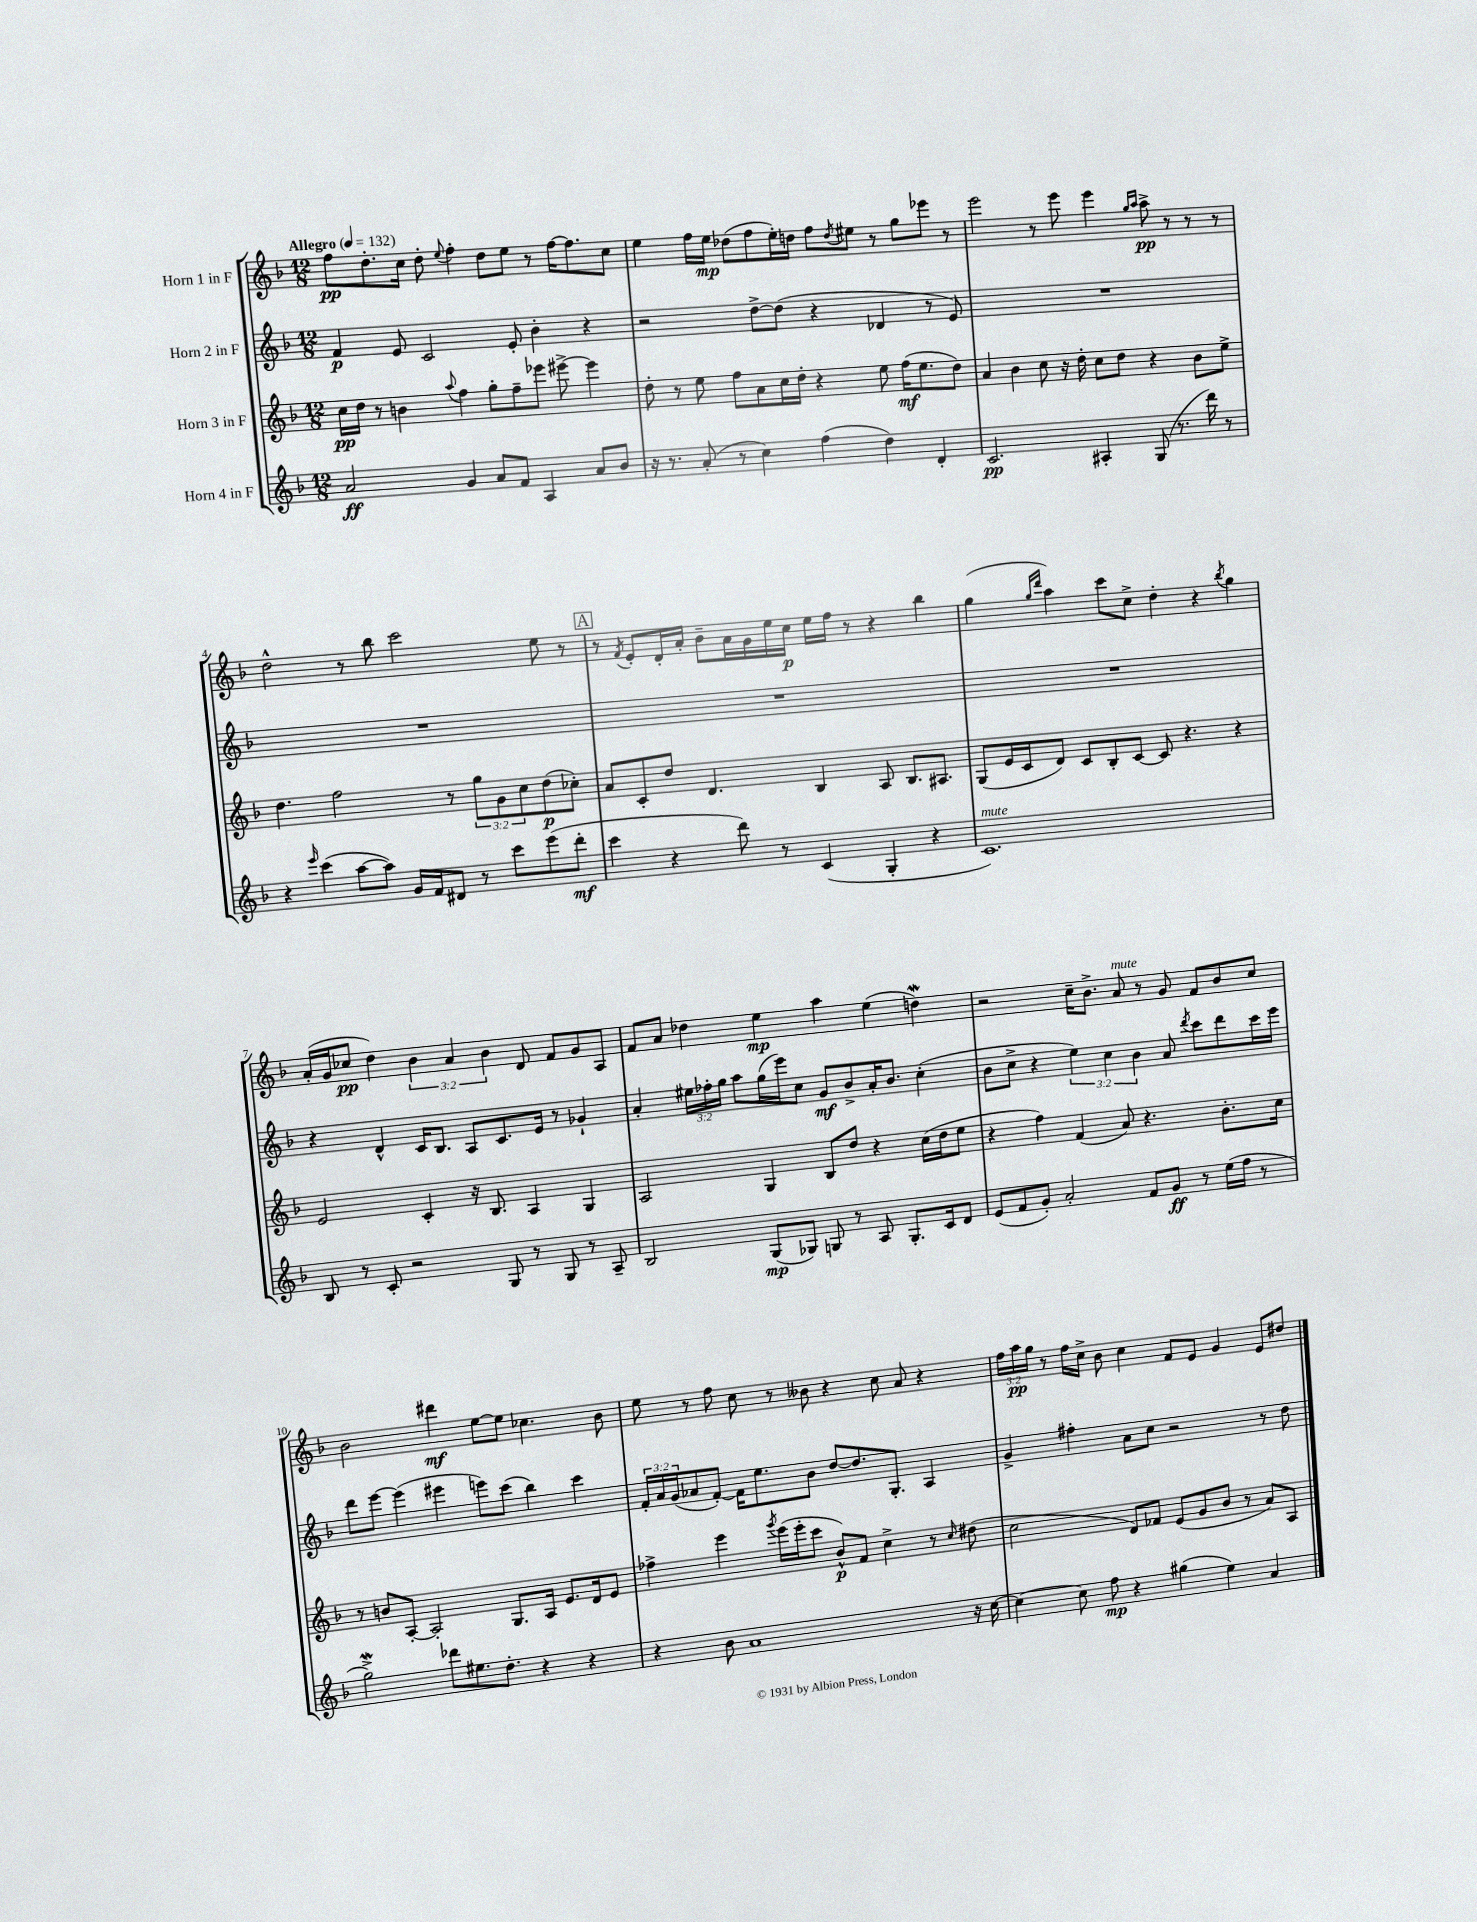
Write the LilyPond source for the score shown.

<<
\new StaffGroup <<
\new Staff = "s0" \with { instrumentName = "Horn 1 in F" } {
    \clef treble \key f \major \numericTimeSignature \time 12/8 \override Staff.TupletNumber.text = #tuplet-number::calc-fraction-text \tempo "Allegro" 4 = 132
    f''8\pp d''8.-. c''16 d''8-. \appoggiatura { e''8 } f''4-. d''8 e''8 r8 f''16~ f''8. c''8 |
    e''4 f''16 e''16\mp des''8( f''8 e''16-.) d''16 f''8 \acciaccatura { d''8 } eis''8 r8 g''8 ees'''8 r8 |
    e'''2 r8 e'''8 e'''4 \grace { g''16 a''16 } a''8->\pp r8 r8 r8 |
    d''2-^ r8 bes''8 c'''2 e''8 r8 |
    \mark \markup { \box "A" } r8 \acciaccatura { f'8 } e'8-. d'16-. a'16-. bes'8-- a'16 g'16 e''16 c''16\p e''16 f''16 r8 r4 bes''4 |
    g''4( \grace { g''16 d'''16 } a''4) c'''8 c''8-> d''4-. r4 \acciaccatura { bes''8 } g''4 |
    a'16-.( g'16 ces''8\pp d''4) \tuplet 3/2 { bes'4 a'4 bes'4 } d'8 f'8 g'8 a8 |
    f'8 a'8 des''4 e''4\mp a''4 e''4( d''4\mordent) |
    r2 c''16-- bes'8.-> a'8^\markup { \italic "mute" } r8 g'8 f'8 bes'8 c''8 |
    bes'2 dis'''4\mf e''8~ e''8 ces''4. bes'8 |
    e''8 r8 f''8 c''8 r8 beses'8 r4 c''8 a'8 r4 |
    \tuplet 3/2 { f''16 a''16\pp g''16 } r8 f''16 c''16-> bes'8 c''4 f'8 e'8 g'4 e'8 dis''8 \bar "|." |
}
\new Staff = "s1" \with { instrumentName = "Horn 2 in F" } {
    \clef treble \key f \major \numericTimeSignature \time 12/8 \override Staff.TupletNumber.text = #tuplet-number::calc-fraction-text
    f'4\p e'8 c'2 e'8-. bes'4-. r4 |
    r2 d''8~-> d''8( r4 des'4 r8 e'8) |
    R1. |
    R1. |
    \mark \markup { \box "A" } R1. |
    R1. |
    r4 d'4-^ c'16 bes8. a8 c'8. e'16 r8 ges'4-! |
    a'4-. \tuplet 3/2 { eis''16 fes''16-. g''16 } a''8 g''16( e'''16) c''8 g'8\mf bes'8-> a'16-. bes'8. c''4-.( |
    bes'8 c''8-> r4 \tuplet 3/2 { e''4) c''4 bes'4 } a'8 \acciaccatura { d'''8 } c'''8 d'''8 c'''16 e'''16 |
    d'''8 e'''8~ e'''4( eis'''4 e'''8) c'''8( bes''4) c'''4 |
    \tuplet 3/2 { f'16-. a'16 g'16( } aes'8 f'8~-.) f'16 e''8. bes'8 d''8~ d''8. g8.-. a4 |
    g'4-> fis''4-. a'8 c''8 r2 r8 d''8 \bar "|." |
}
\new Staff = "s2" \with { instrumentName = "Horn 3 in F" } {
    \clef treble \key f \major \numericTimeSignature \time 12/8 \override Staff.TupletNumber.text = #tuplet-number::calc-fraction-text
    c''16\pp d''16 r8 b'4 \appoggiatura { a''8 } f''4 g''8-. f''8-- ees'''8 eis'''8~-> eis'''4 |
    d''8-. r8 e''8 f''8 a'8 c''16 d''16-. r4 e''8 f''16\mf( e''8. d''8) |
    a'4 bes'4 c''8 r16 d''16-. c''8 d''8 r4 bes'8 e''8-> |
    d''4. f''2 r8 \tuplet 3/2 { g''8 g'8 c''8 } d''8\p( ces''8-.) |
    \mark \markup { \box "A" } a'8 c'8-. d''8 d'4. bes4 a8 bes8. ais8. |
    g8( e'16 c'16 d'8) c'8 bes8-. c'8~ c'8 r4. r4 |
    e'2 c'4-. r16 bes8. a4 g4 |
    a2 g4 bes8 d''8 r4 c''16( d''16 e''8 |
    r4 f''4) f'4( a'8) r4. bes'8.-. c''16 |
    r8 b'8 a8~-. a2-. g8. a16 e'8. d'16 e'8 |
    fes''4-> e'''4 \acciaccatura { g'''8 } e'''16( e'''16-. c'''8 bes'8-^\p) f'8 c''4-> r8 \grace { c''16 } dis''8( |
    c''2 d'8) fes'8 e'8( g'8 bes'8 r8 a'8) a8 \bar "|." |
}
\new Staff = "s3" \with { instrumentName = "Horn 4 in F" } {
    \clef treble \key f \major \numericTimeSignature \time 12/8
    a'2\ff g'4 a'8 f'8 a4 a'8 bes'8 |
    r16 r8. a'8-.( r8 c''4) f''4( d''4) d'4-. |
    c'2.\pp ais4-. g8( r8. d'''16) r8 |
    r4 \grace { e'''16 } c'''4( a''8~ a''8) g'16 f'16 dis'8 r8 c'''8 e'''8( d'''8-.\mf |
    \mark \markup { \box "A" } c'''4 r4 d'''8) r8 c'4( g4-. r4 |
    c'1.^\markup { \italic "mute" }) |
    bes8 r8 c'8-. r2 g8 r8 g8 r8 a8-- |
    bes2 g8\mp( ges8) g8 r8 a8 g8.-. c'16 d'8 |
    e'8( f'8 g'8-.) a'2-. f'8 g'8\ff r8 e''16( f''16 r8 |
    g''2->\mordent) des'''8 eis''8. d''8.-. r4 r4 |
    r4 bes'8 a'1 r16 c''16~ |
    c''4~ c''8 f''8\mp r4 gis''4( e''4) a'4 \bar "|." |
}
>>
>>
